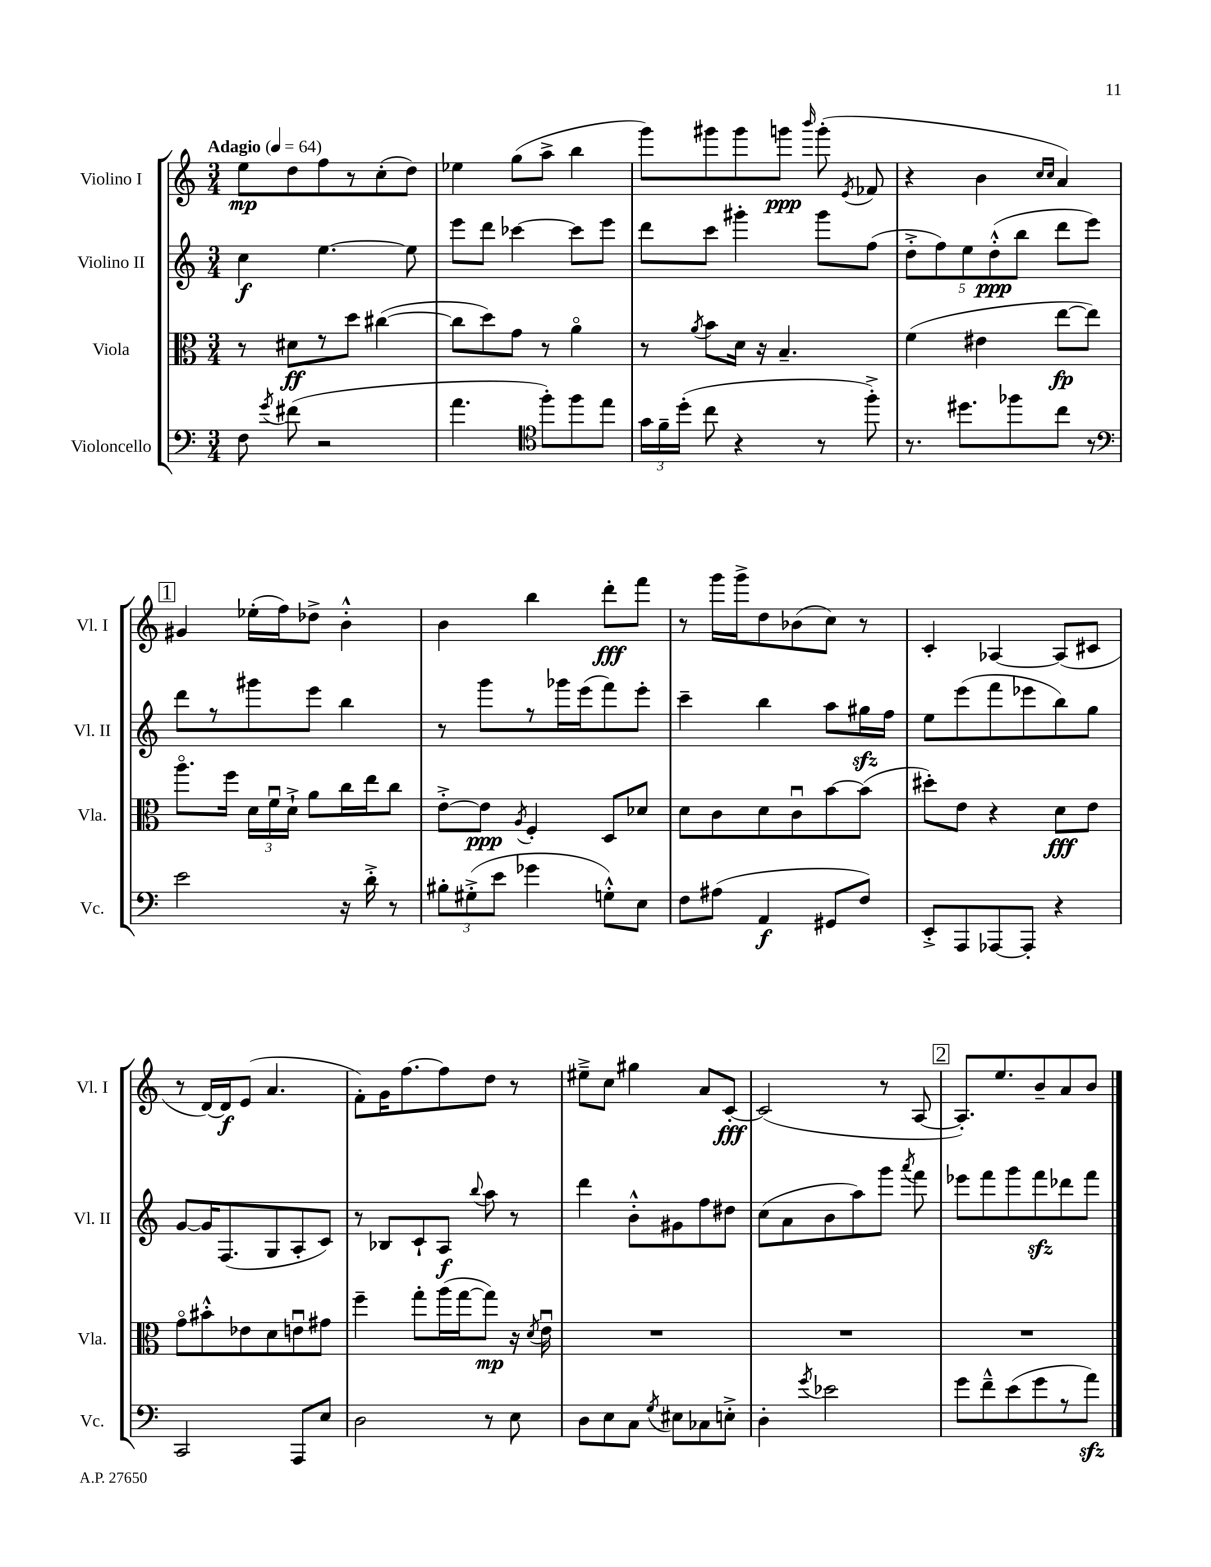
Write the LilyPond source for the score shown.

<<
\new StaffGroup <<
\new Staff = "s0" \with { instrumentName = "Violino I" shortInstrumentName = "Vl. I" } {
    \clef treble \key c \major \numericTimeSignature \time 3/4 \tempo "Adagio" 4 = 64
    \autoBeamOff e''8[\mp d''8 f''8 r8 c''8-.( d''8]) |
    ees''4 g''8[( a''8]-> b''4 |
    g'''8[) gis'''8 gis'''8 g'''8]\ppp \grace { b'''16 } g'''8-.( \acciaccatura { e'8 } fes'8 |
    r4 b'4 \grace { c''16[ c''16] } a'4) |
    \mark \markup { \box "1" } gis'4 ees''16[-.( f''16) des''8]-> b'4-.-^ |
    b'4 b''4 d'''8[-.\fff f'''8] |
    r8 g'''16[ g'''16-> d''8 bes'8( c''8]) r8 |
    c'4-. aes4~ aes8[( cis'8] |
    r8 d'16[~) d'16\f e'8]( a'4. |
    f'8[-.) g'16 f''8.~ f''8 d''8] r8 |
    eis''8[---> c''8] gis''4 a'8[ c'8]~-.\fff |
    c'2( r8 a8~ |
    \mark \markup { \box "2" } a8.[-.) e''8. b'8-- a'8 b'8] \bar "|." |
}
\new Staff = "s1" \with { instrumentName = "Violino II" shortInstrumentName = "Vl. II" } {
    \clef treble \key c \major \numericTimeSignature \time 3/4
    \autoBeamOff c''4\f e''4.~ e''8 |
    e'''8[ d'''8] ces'''4~ ces'''8[ e'''8] |
    d'''8[ c'''8] gis'''4-. gis'''8[ f''8]( |
    \tuplet 5/4 { d''8[-.-> f''8) e''8 d''8-.-^\ppp( b''8] } d'''8[ e'''8]) |
    \mark \markup { \box "1" } d'''8[ r8 gis'''8 e'''8] b''4 |
    r8 g'''8[ r8 ges'''16 e'''16( f'''8) e'''8]-. |
    c'''4-- b''4 a''8[ gis''16\sfz f''16] |
    e''8[ e'''8( f'''8 ees'''8 b''8) g''8] |
    g'8[~ g'16 f8.( g8 a8-. c'8]) |
    r8 bes8[ c'8-! a8]\f \appoggiatura { b''8 } a''8 r8 |
    d'''4 b'8[-.-^ gis'8 f''8 dis''8] |
    c''8[( a'8 b'8 a''8) g'''8] \acciaccatura { a'''8 } f'''8 |
    \mark \markup { \box "2" } ees'''8[ f'''8 g'''8 f'''8\sfz des'''8 f'''8] \bar "|." |
}
\new Staff = "s2" \with { instrumentName = "Viola" shortInstrumentName = "Vla." } {
    \clef alto \key c \major \numericTimeSignature \time 3/4
    \autoBeamOff r8 dis'8[\ff r8 d''8] cis''4~( |
    cis''8[ d''8) g'8] r8 a'4\flageolet |
    r8 \acciaccatura { a'8 } b'8[ d'16] r16 b4.-- |
    f'4( eis'4 e''8[~\fp e''8]) |
    \mark \markup { \box "1" } a''8.[\flageolet f''16] \tuplet 3/2 { d'16[ f'16\downbow d'16]-!-> } a'8[ c''16 e''16 c''8] |
    e'8[~-.-> e'8]\ppp \acciaccatura { a8 } f4-. d8[ des'8] |
    d'8[ c'8 d'8 c'8\downbow b'8~ b'8]( |
    dis''8[-.) e'8] r4 d'8[\fff e'8] |
    g'8[\flageolet bis'8-.-^ ees'8 d'8 e'8\downbow gis'8] |
    f''4-- g''8[-. a''16( g''16~ g''8]\mp) r16 \acciaccatura { d'8 } e'16\downbow |
    R2. |
    R2. |
    \mark \markup { \box "2" } R2. \bar "|." |
}
\new Staff = "s3" \with { instrumentName = "Violoncello" shortInstrumentName = "Vc." } {
    \clef bass \key c \major \numericTimeSignature \time 3/4
    \autoBeamOff f8 \acciaccatura { g'8 } fis'8( r2 |
    a'4. \clef tenor f''8[-.) f''8 e''8] |
    \tuplet 3/2 { g'16[ f'16-- d''16]-.( } c''8 r4 r8 f''8-.->) |
    r8. dis''8.[ fes''8 c''8] r8 |
    \mark \markup { \box "1" } \clef bass e'2 r16 d'16-.-> r8 |
    \tuplet 3/2 { bis8[-. gis8-.->( e'8] } ges'4 g8[-.-^) e8] |
    f8[ ais8]( a,4\f gis,8[ f8]) |
    e,8[-.-> a,,8 aes,,8~ aes,,8]-. r4 |
    c,2 a,,8[ e8] |
    d2 r8 e8 |
    d8[ e8 c8] \acciaccatura { g8 } eis8[ ces8 e8]-.-> |
    d4-. \acciaccatura { g'8 } ees'2 |
    \mark \markup { \box "2" } g'8[ f'8---^ e'8( g'8 r8 a'8]\sfz) \bar "|." |
}
>>
>>
\layout { \context { \Score \remove "Bar_number_engraver" } }
